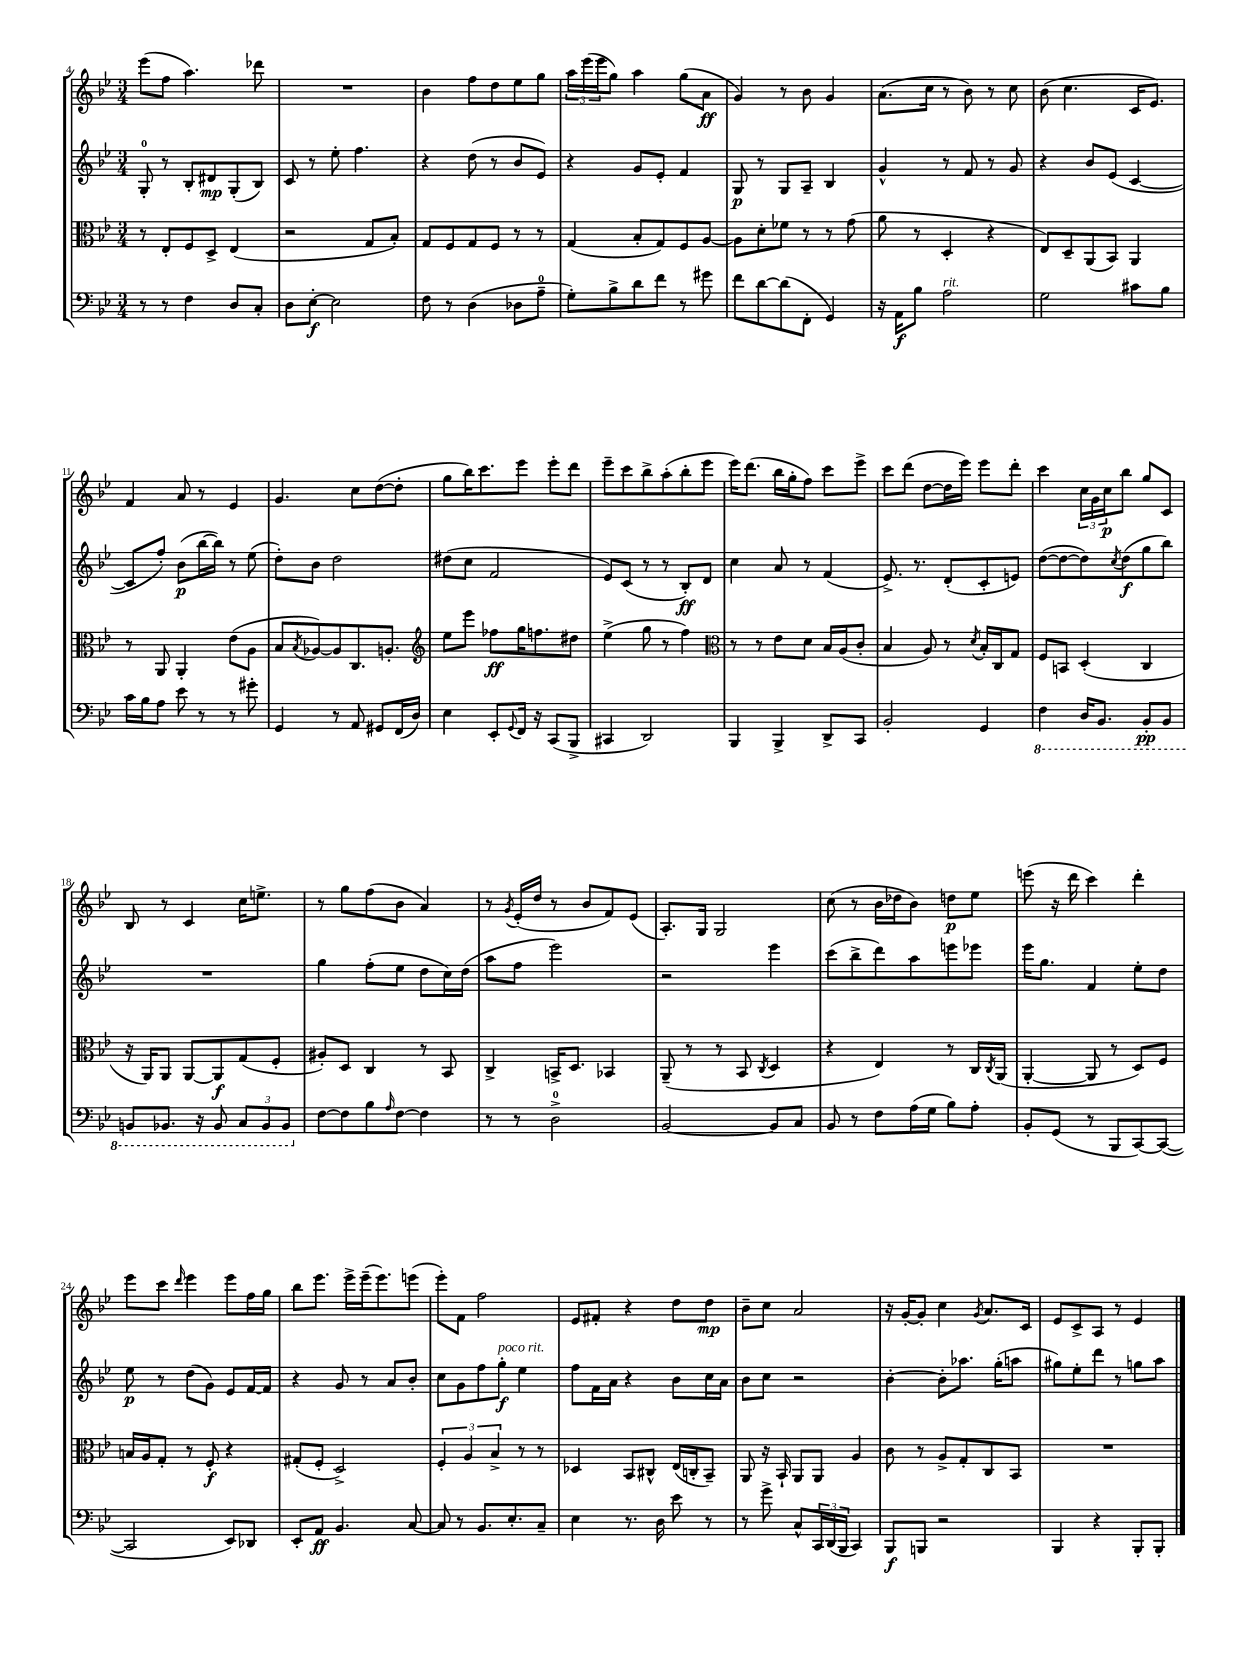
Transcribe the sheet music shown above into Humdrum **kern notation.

**kern	**kern	**kern	**kern
*staff4	*staff3	*staff2	*staff1
*clefF4	*clefC3	*clefG2	*clefG2
*k[b-e-]	*k[b-e-]	*k[b-e-]	*k[b-e-]
*M3/4	*M3/4	*M3/4	*M3/4
8r	8r	8G'	(8eee-
8r	8E-'	8r	8ff
4F	8F	8B-'	4.aa)
.	8D^	8d#	.
8D	(4E-	(8G'	.
8C'	.	8B-)	8ddd-
=	=	=	=
8D	2r	8c	2.r
[8E-'	.	8r	.
2E-]	.	8ee-'	.
.	.	4.ff	.
.	8G	.	.
.	8B-')	.	.
=	=	=	=
8F	8G	4r	4b-
8r	8F	.	.
(4D	8G	(8dd	8ff
.	8F	8r	8dd
8D-	8r	8b-	8ee-
8A~	8r	8e-)	8gg
=	=	=	=
8G')	(4G	4r	24aa
.	.	.	(24eee-
.	.	.	24eee-
8B-^	.	.	8gg)
8d	8B-'	8g	4aa
8f	8G)	8e-'	.
8r	8F	4f	(8gg
8g#	[8A	.	8a
=	=	=	=
8f	8A]	8G	4g)
[8d	8d'	8r	.
(8d]	8f-	8G	8r
8FF'	8r	8A~	8b-
4GG)	8r	4B-	4g
.	(8g	.	.
=	=	=	=
16r	8a	4g^^	(8.a
16AA	.	.	.
8B-	8r	.	.
.	.	.	16cc
2A	4D'	8r	8r
.	.	8f	8b-)
.	4r	8r	8r
.	.	8g	8cc
=	=	=	=
2G	8E-)	4r	(8b-
.	8D~	.	4.cc
.	(8AA	8b-	.
.	8BB-)	(8e-	.
8c#	4AA	[4c	16c
.	.	.	8.e-)
8B-	.	.	.
=	=	=	=
16c	8r	8c]	4f
16B-	.	.	.
8A	8AA	8ff')	.
8e-	4AA'	(8b-	8a
8r	.	[16bb-	8r
.	.	16bb-])	.
8r	(8e-	8r	4e-
8g#'	8A	(8ee-	.
=	=	=	=
4GG	8B-	8dd')	4.g
.	8qB-	.	.
.	[8A-)	8b-	.
8r	8A-]	2dd	.
8AA	8.C	.	8cc
8GG#	.	.	([8dd
.	8.A'	.	.
(16FF	.	.	8dd']
16D)	.	.	.
=	=	=	=
*	*clefG2	*	*
4E-	8ee-	(8dd#	8gg
.	8eee-	8cc	16bb-)
.	.	.	8.ccc
8EE-'	8ff-	2f	.
8qqGG	.	.	.
16FF	16gg	.	8eee-
16r	8.ff	.	.
(8CC	.	.	8eee-'
8BBB-^	8dd#	.	8ddd
=	=	=	=
4CC#	(4ee-^	8e-)	8eee-~
.	.	(8c	8ccc
2DD)	8gg	8r	8bb-^
.	8r	8r	(8aa'
.	4ff)	8B-')	8bb-'
.	.	8d	8eee-
=	=	=	=
*	*clefC3	*	*
4BBB-	8r	4cc	16eee-)
.	.	.	(8.ddd
.	8r	.	.
4BBB-^	8e-	8a	16bb-
.	.	.	16gg'
.	8d	8r	8ff)
8DD^	16B-	(4f	8ccc
.	(16A	.	.
8CC	8c'	.	8eee-^
=	=	=	=
2BB-'	4B-	8.e-^)	8ccc
.	.	.	(8ddd
.	.	8.r	.
.	8A)	.	[8dd
.	8r	(8d'	16dd]
.	.	.	16eee-)
.	8qd	.	.
4GG	16B-'	8c'	8eee-
.	16C	.	.
.	8G	8e)	8ddd'
=	=	=	=
4FF	8F	([8dd	4ccc
.	8BB	8dd_	.
16DD	(4D'	8dd])	24cc
.	.	.	24g
8.BBB-	.	.	.
.	.	.	24cc
.	.	8qcc	.
.	.	(8dd	8bb-
8BBB-'	4C	8gg	8gg
8BBB-	.	8bb-)	8c
=	=	=	=
8BBB	16r	2.r	8B-
.	16AA)	.	.
8.BBB-	8AA	.	8r
.	[8AA	.	4c
16r	.	.	.
8BBB-	8AA]	.	.
12CC	(8G	.	16cc
.	.	.	8.ee^
12BBB-	.	.	.
.	8F'	.	.
12BBB-	.	.	.
=	=	=	=
[8F	8A#')	4gg	8r
8F]	8D	.	8gg
8B-	4C	(8ff'	(8ff
16qqA	.	.	.
[8F	.	8ee-	8b-
4F]	8r	8dd	4a)
.	8BB-	16cc)	.
.	.	(16dd	.
=	=	=	=
8r	4C^	8aa	8r
.	.	.	8qg
8r	.	8ff	(16e-'
.	.	.	16dd
2D^	16BB^	2eee-)	8r
.	8.D	.	.
.	.	.	8b-
.	4BB-	.	8f)
.	.	.	(8e-
=	=	=	=
[2BB-	(8AA~	2r	8.A')
.	8r	.	.
.	.	.	16G
.	8r	.	2G
.	8BB-	.	.
.	8qC	.	.
8BB-]	4D	4eee-	.
8C	.	.	.
=	=	=	=
8BB-	4r	(8ccc	(8cc
8r	.	8bb-^	8r
8F	4E-)	8ddd)	16b-
.	.	.	16dd-
(16A	.	8aa	8b-)
16G	.	.	.
8B-)	8r	8eee	8dd
8A'	16C	8eee-	8ee-
.	8qC	.	.
.	(16AA	.	.
=	=	=	=
8BB-'	[4AA'	16eee-	(8eee
.	.	8.gg	.
(8GG	.	.	16r
.	.	.	16ddd
8r	8AA]	4f	4ccc)
8BBB-	8r	.	.
[8CC)	8D)	8ee-'	4ddd'
(8CC_	8F	8dd	.
=	=	=	=
2CC]	16B	8ee-	8eee-
.	16A	.	.
.	8G'	8r	8ccc
.	.	.	16qqddd
.	8r	(8dd	4eee-
.	8F'	8g)	.
8EE-)	4r	8e-	8eee-
8DD-	.	[16f	16ff
.	.	16f]	16gg
=	=	=	=
8EE-'	(8G#'	4r	8bb-
8AA	8F'	.	8.eee-
4.BB-	2D^)	8g	.
.	.	.	16eee-^
.	.	8r	(16eee-~
.	.	.	8.eee-)
.	.	8a	.
[8C	.	8b-'	(8eee
=	=	=	=
8C]	6F'	8cc	8eee-')
8r	.	8g	8f
.	6A	.	.
8.BB-	.	8ff	2ff
.	6B-^	.	.
.	.	8gg'	.
8.E-'	.	.	.
.	8r	4ee-	.
8C~	8r	.	.
=	=	=	=
4E-	4D-	8ff	8e-
.	.	16f	8f#'
.	.	16a	.
8.r	8BB-	4r	4r
.	8C#^^	.	.
16D	.	.	.
8e-	(16E-	8b-	8dd
.	16C'	.	.
8r	8BB-~)	16cc	8dd
.	.	16a	.
=	=	=	=
8r	8AA	8b-	8b-~
8g^	16r	8cc	8cc
.	16BB-`	.	.
8C^^	8AA	2r	2a
24CC	8AA	.	.
(24DD	.	.	.
24BBB-	.	.	.
4CC)	4A	.	.
=	=	=	=
8BBB-	8c	[4b-'	16r
.	.	.	[16g'
8BBB	8r	.	8g']
2r	8A^	8b-']	4cc
.	8G'	8.aa-	.
.	.	.	8qg
.	8C	.	8.a
.	.	(16gg'	.
.	8BB-	8aa	.
.	.	.	16c
=	=	=	=
4BBB-	2.r	8gg#)	8e-
.	.	8ee-'	8c^
4r	.	8ddd	8A
.	.	8r	8r
8BBB-'	.	8gg	4e-
8BBB-'	.	8aa	.
==	==	==	==
*-	*-	*-	*-
